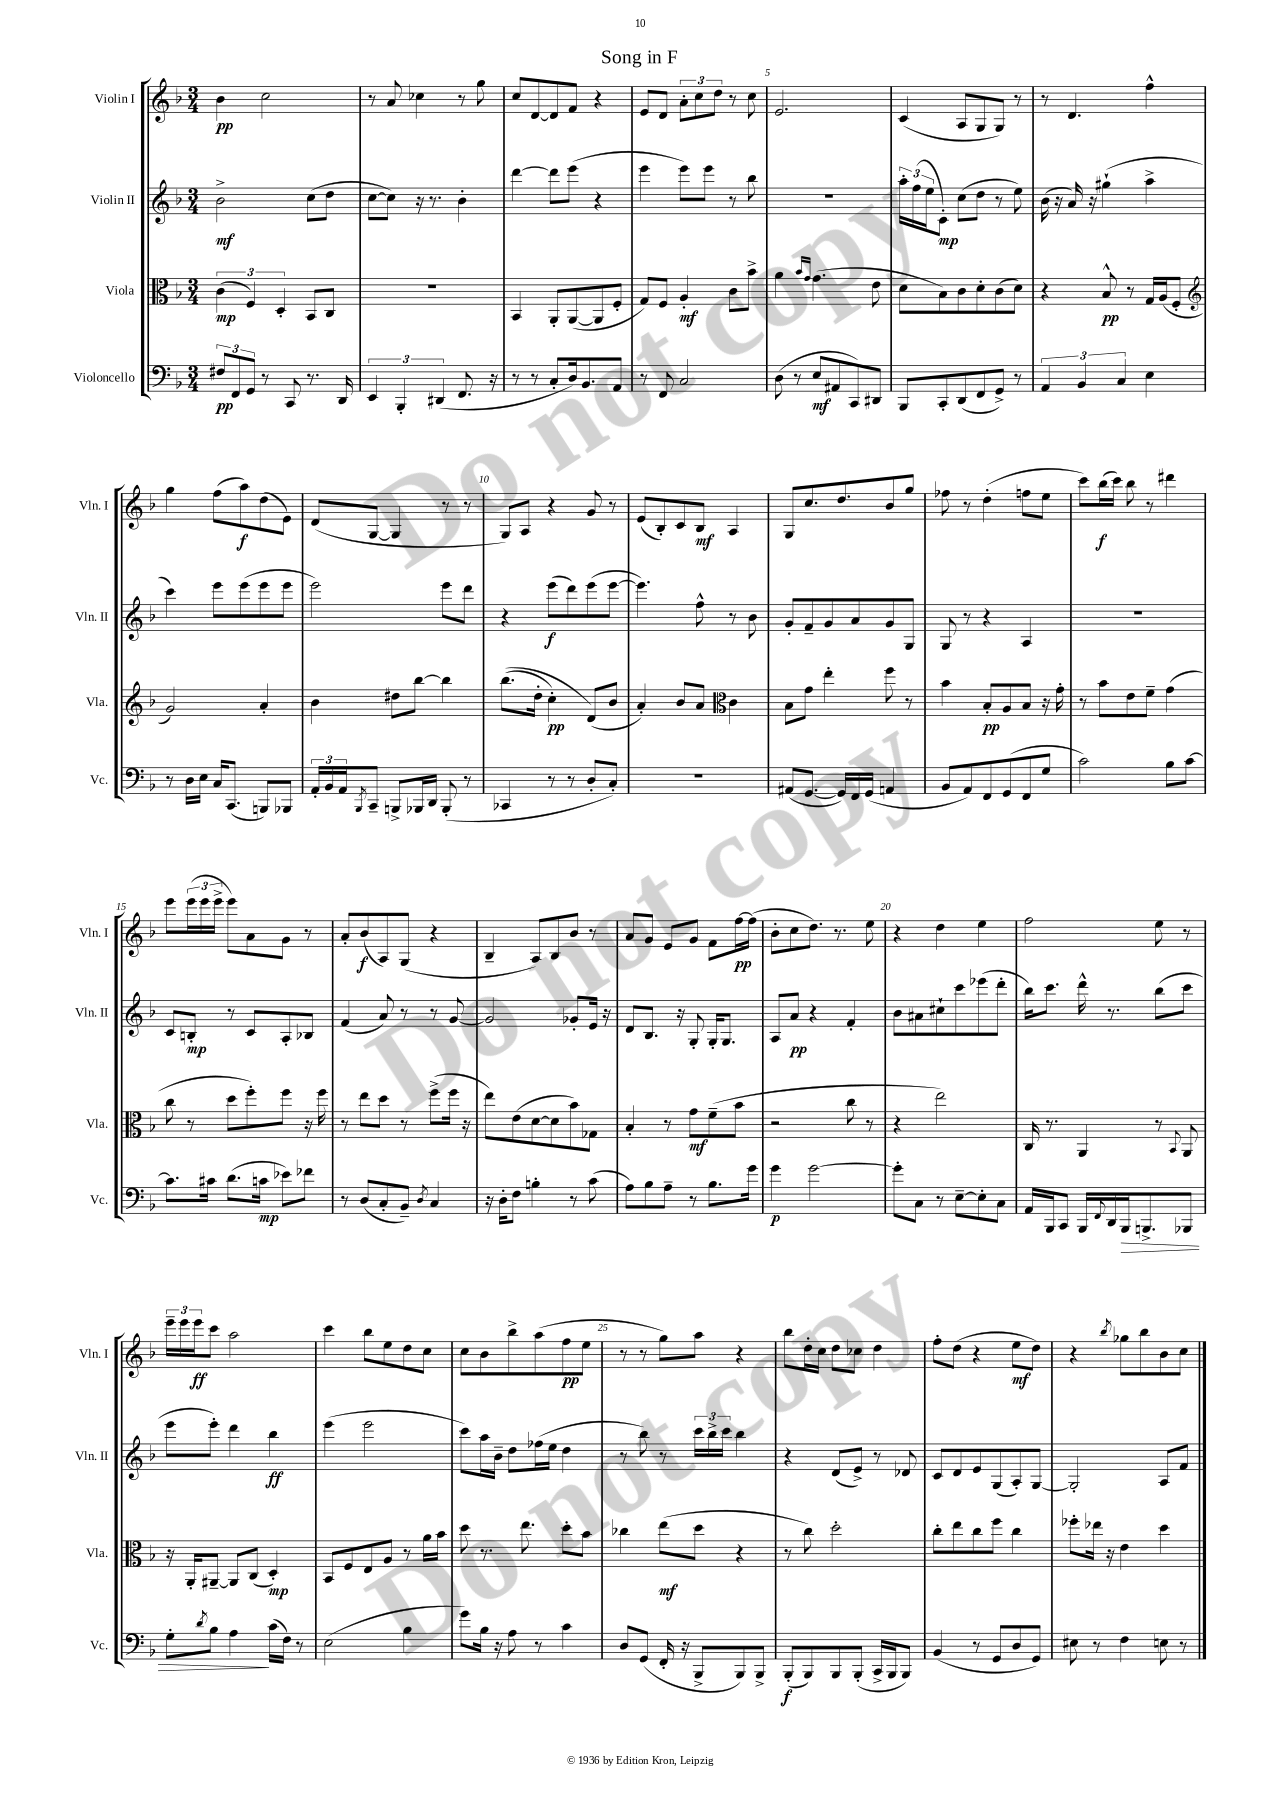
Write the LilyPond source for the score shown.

\header { title = "Song in F" }
<<
\new StaffGroup <<
\new Staff = "s0" \with { instrumentName = "Violin I" shortInstrumentName = "Vln. I" } {
    \clef treble \key f \major \numericTimeSignature \time 3/4
    bes'4\pp c''2 |
    r8 a'8 ces''4 r8 g''8 |
    c''8 d'8~ d'8 f'8 r4 |
    e'8 d'8 \tuplet 3/2 { a'8-. c''8 d''8 } r8 c''8 |
    e'2. |
    c'4( a8 g8 g8) r8 |
    r8 d'4. f''4-^ |
    g''4 f''8( a''8\f) d''8( e'8) |
    d'8( g8~ g4 r8 r8 |
    g8) a8 r4 g'8 r8 |
    e'8( bes8-.) c'8 bes8\mf a4 |
    g8 c''8. d''8. bes'8 g''8 |
    fes''8 r8 d''4-.( f''8 e''8 |
    c'''8) bes''16\f( c'''16) bes''8 r8 dis'''4 |
    e'''8 \tuplet 3/2 { e'''16( e'''16 e'''16-> } e'''8) a'8 g'8 r8 |
    a'8-. bes'8\f( a8) g8( r4 |
    bes4-- a8) bes8 bes'8 r8 |
    a'8 g'8 e'8 g'8 f'8 f''16~\pp f''16( |
    bes'8-. c''8 d''8.) r8. e''8 |
    r4 d''4 e''4 |
    f''2 e''8 r8 |
    \tuplet 3/2 { e'''16-- e'''16 e'''16\ff } c'''8 a''2 |
    c'''4 bes''8 e''8 d''8 c''8 |
    c''8 bes'8 bes''8-> a''8( f''8\pp e''8 |
    r8 r8 g''8) a''8 r4 |
    bes''8 d''16-. c''16 d''8 ces''8 d''4 |
    f''8-. d''8( r4 e''8\mf d''8) |
    r4 \acciaccatura { bes''8 } ges''8 bes''8 bes'8 c''8 \bar "|." |
}
\new Staff = "s1" \with { instrumentName = "Violin II" shortInstrumentName = "Vln. II" } {
    \clef treble \key f \major \numericTimeSignature \time 3/4
    bes'2->\mf c''8( d''8 |
    c''8~ c''8) r16 r8. bes'4-. |
    d'''4~ d'''8 e'''8( r4 |
    e'''4 e'''8) e'''8 r8 bes''8 |
    R2. |
    \tuplet 3/2 { a''16-. f''16( e''16 } c'8-.\mp) c''8( d''8 r8 e''8) |
    bes'16( r16 a'16) r16 gis''4-!( a''4-> |
    c'''4) e'''8 e'''8( e'''8 e'''8 |
    e'''2) e'''8 d'''8 |
    r4 e'''8\f( d'''8) e'''8( e'''8~ |
    e'''4.) f''8-^ r8 bes'8 |
    g'8-. f'8-- g'8 a'8 g'8 g8 |
    g8 r8 r4 a4 |
    R2. |
    c'8 b8-.\mp r8 c'8 a8-. bes8 |
    f'4( a'8) r8 r8 g'8~ |
    g'2 ges'8-. e'16 r16 |
    d'8 bes8. r16 g8-. g16-. g8. |
    a8 a'8\pp r4 f'4-. |
    bes'8 ais'8 cis''8-! c'''8 ees'''8( d'''8-. |
    bes''16) c'''8. d'''16-^ r8. bes''8( c'''8 |
    e'''8 e'''8-.) d'''4 bes''4\ff |
    e'''4( e'''2 |
    c'''8) a''16 bes'16-- d''8 fes''16( e''16 d''4 |
    r8 bes''8) r8 \tuplet 3/2 { c'''16 bes''16-> c'''16 } bes''4 |
    r4 d'8( e'8->) r8 des'8 |
    c'8 d'8 e'8 g8( a8-.) g8~ |
    g2-. a8 f'8 \bar "|." |
}
\new Staff = "s2" \with { instrumentName = "Viola" shortInstrumentName = "Vla." } {
    \clef alto \key f \major \numericTimeSignature \time 3/4
    \tuplet 3/2 { c'4\mp( f4) d4-. } bes,8 c8 |
    R2. |
    bes,4 a,8-. a,8~( a,8 f8-. |
    g8) f8 a4-.\mf c'8 bes'8-> |
    a'4 \grace { bes'16 g'16 } g'4.( e'8 |
    d'8 bes8) c'8 d'8-. c'8( d'8) |
    r4 bes8-^\pp r8 g16 a16( f8-. |
    \clef treble g'2) a'4-. |
    bes'4 dis''8 bes''8~ bes''4 |
    bes''8.(\( d''16-. c''4-.\pp) d'8(\) bes'8 |
    a'4-.) bes'8 a'8 \clef alto c'4 |
    bes8 g'8 e''4-. f''8 r8 |
    bes'4 bes8-.\pp a8 bes8 r16 g'16-. |
    r8 bes'8 e'8 f'8-- g'4( |
    c''8 r8 d''8 f''8-.) f''8 r16 f''16 |
    r8 e''8 d''8 r8 f''8->( f''16 r16 |
    e''8) e'8( d'8~ d'8 bes'8) ges8 |
    bes4-. r8 g'8\mf f'8--( bes'8 |
    r2 c''8 r8 |
    r4 e''2) |
    c16 r8. a,4 r8 \appoggiatura { bes,8 } a,8 |
    r16 a,16-. ais,8~-- ais,8 c8( d4-.\mp) |
    bes,8 f8 e8 a8 r8 a'16 bes'16 |
    d''8 r8. e''8. d''8-. bes'8 |
    ces''4 e''8\mf( d''8 r4 |
    r8 c''8) d''2-. |
    c''8-. e''8 c''8 f''8 c''4 |
    fes''8-. ees''16 r16 e'4 d''4 \bar "|." |
}
\new Staff = "s3" \with { instrumentName = "Violoncello" shortInstrumentName = "Vc." } {
    \clef bass \key f \major \numericTimeSignature \time 3/4
    \tuplet 3/2 { fis8\pp f,8 g,8 } r8 c,8 r8. d,16 |
    \tuplet 3/2 { e,4 bes,,4-. dis,4( } f,8. r16 |
    r8 r8 c8-. d16) bes,8. a,8 |
    r8 f,8 c2 |
    d8( r8 e8\mf ais,8 c,8) dis,8 |
    bes,,8 c,8-. d,8( f,8 g,8->) r8 |
    \tuplet 3/2 { a,4 bes,4 c4 } e4 |
    r8 d16 e16 c16 c,8.( b,,8) bes,,8 |
    \tuplet 3/2 { a,16-. bes,16 a,16 } \acciaccatura { bes,,8 } c,8-- b,,8-> bes,,16 d,16 bes,,8-.( r8 |
    ces,4 r8 r8 d8-. c8-.) |
    R2. |
    ais,8( g,8.~ g,16) f,16 g,16( a,4 |
    bes,8 a,8) f,8 g,8( f,8 g8 |
    c'2) bes8 c'8~ |
    c'8. cis'16 d'8.( c'16\mp ees'8) fes'8 |
    r8 d8( c8-. bes,8--) \acciaccatura { d8 } c4 |
    r16 d16-. f8 b4-. r8 c'8( |
    a8) bes8 a8-- r8 bes8. g'16 |
    g'4\p g'2~ |
    g'8-. c8 r8 e8~-- e8-. c8 |
    a,16 bes,,16 c,8 bes,,16 \appoggiatura { f,8 } d,16 bes,,16\> b,,8.-> bes,,8 |
    g8-. \acciaccatura { d'8 } bes8 a4\! c'16( f16) r8 |
    e2( bes4 |
    g'8) bes16 r16 a8 r8 c'4 |
    d8 g,8( f,16-. r16 bes,,8-> bes,,8) bes,,8-> |
    bes,,8-.\f( bes,,8) bes,,8 bes,,8-.( c,16-> bes,,16 bes,,8) |
    bes,4( r8 g,8 d8 g,8) |
    eis8 r8 f4 e8 r8 \bar "|." |
}
>>
>>
\layout { \context { \Score \override BarNumber.break-visibility = ##(#f #t #t) barNumberVisibility = #(every-nth-bar-number-visible 5) } }
